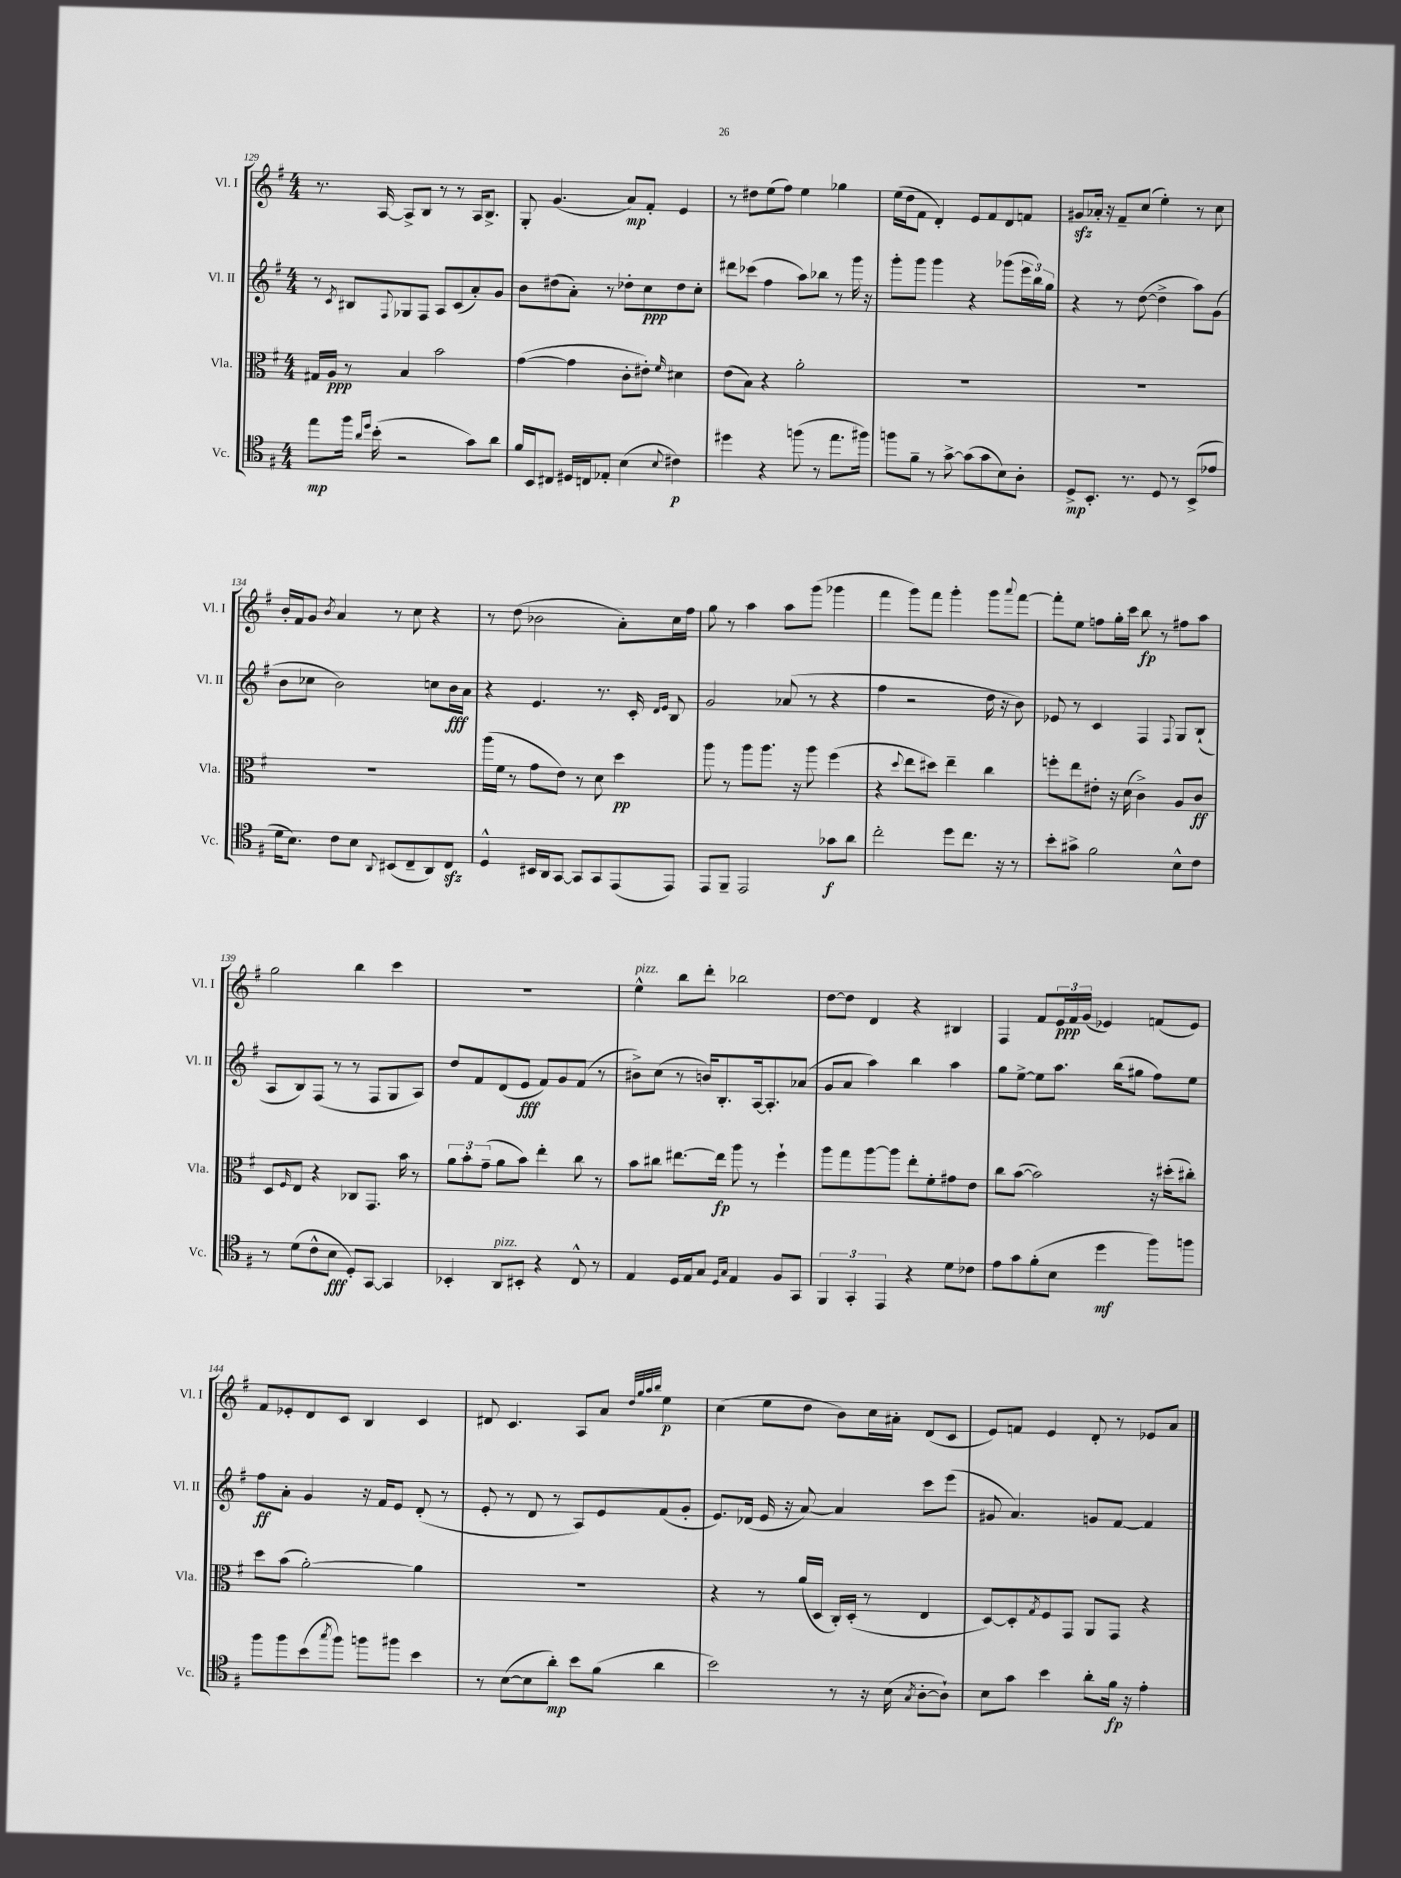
<<
\new StaffGroup <<
\new Staff = "s0" \with { instrumentName = "Vl. I" shortInstrumentName = "Vl. I" } {
    \clef treble \key g \major \numericTimeSignature \time 4/4
    r8. a16~ a8-> b8 r8 r8 a16 b8.-> |
    g8-. g'4.( a'8\mp) fis'8-. e'4 |
    r8 dis''8 e''8( fis''8) e''4 ges''4 |
    e''16( d''16 fis'8 d'4-.) e'8 fis'8 d'8 f'8 |
    gis'8\sfz aes'16-. r16 fis'8-- c''8( e''4-.) r8 c''8 |
    b'16-. fis'16 g'8 \acciaccatura { b'8 } a'4 r8 c''8 r4 |
    r8 d''8( bes'2 a'8-.) c''16 fis''16 |
    g''8 r8 a''4 a''8 g'''8( ges'''4 |
    fis'''4 g'''8) fis'''8 g'''4-. g'''8 \appoggiatura { a'''8 } fis'''8~ |
    fis'''8-. e''8 f''8 g''16-. c'''16 b''8\fp r8 fis''8 a''8 |
    g''2 b''4 c'''4 |
    R1 |
    e''4-^^\markup { \italic "pizz." } b''8 d'''8-. bes''2 |
    d''8~ d''8 d'4 r4 bis4 |
    fis4 fis'8 \tuplet 3/2 { e'16\ppp fis'16 g'16( } ees'4) f'8( ees'8) |
    fis'8 ees'8-. d'8 c'8 b4 c'4 |
    dis'8 c'4. a8 a'8 \grace { d''32 g''32 a''32 b''32 } e''4\p |
    c''4( e''8 d''8 b'8) c''16 ais'16-. d'8( c'8 |
    e'8) f'8 e'4 d'8-. r8 ees'8 a'8 \bar "|." |
}
\new Staff = "s1" \with { instrumentName = "Vl. II" shortInstrumentName = "Vl. II" } {
    \clef treble \key g \major \numericTimeSignature \time 4/4
    r8 \acciaccatura { c'8 } bis8 \appoggiatura { fis8 } ges8 fis8 a8 c'8( a'8-.) g'8 |
    b'8 dis''8( a'8-.) r8 des''8-. c''8\ppp des''8 c''8-. |
    dis'''8 ces'''8( fis''4 a''8) bes''8 r8 g'''16 r16 |
    g'''8-. g'''8 g'''4 r4 ges'''8( \tuplet 3/2 { e'''16 b''16) g''16 } |
    r4 r8 d''8~( d''4-> a''8) g'8( |
    b'8 ces''8 b'2) c''8 b'16\fff a'16 |
    r4 e'4. r8. c'16-. \grace { d'16 e'16 } b8 |
    g'2 aes'8( r8 r4 |
    fis''4 r2 d''16 r16 b'8) |
    ees'8 r8 c'4 fis4 \appoggiatura { fis8 } g8 b8-!( |
    a8 b8) fis8( r8 r8 fis8 g8 a8) |
    d''8 fis'8 d'8( e'8\fff fis'8) g'8 fis'8( r8 |
    bis'8->) c''8( r8 b'16) b8.-. a16~ a8.-. aes'8( |
    g'8 a'8 a''4) b''4 a''4 |
    g''8 e''8~-> e''8 a''8. b''16( gis''8 fis''8) e''8 |
    fis''8\ff a'8-. g'4 r16 fis'16 e'8 d'8-.( r8 |
    e'8-. r8 d'8 r8 a8) e'8 fis'8( g'8-. |
    e'8.) des'16( e'16 r16 a'8~) a'4 c'''8 e'''8( |
    gis'8 a'4.) g'8 fis'8~ fis'4 \bar "|." |
}
\new Staff = "s2" \with { instrumentName = "Vla." shortInstrumentName = "Vla." } {
    \clef alto \key g \major \numericTimeSignature \time 4/4
    gis16 a16\ppp r8 b4 b'2 |
    g'4~( g'4 c'8-. eis'8-.) \grace { fis'16 } dis'4 |
    e'8( b8) r4 a'2-. |
    R1 |
    R1 |
    R1 |
    a''16( fis'16 r8 g'8 e'8) r8 d'8 d''4\pp |
    a''8 r8 a''8 a''8. r16 a''8 fis''4( |
    r4 \appoggiatura { d''8 } e''8 dis''8) e''4-- c''4 |
    f''8-. e''8 eis'8-. r16 d'16( c'4->) a8 c'8\ff |
    d8 \grace { fis16 } e8 r4 ces8 g,8. b'16 r8 |
    \tuplet 3/2 { a'8 b'8-. g'8--( } a'8 b'8) e''4-. c''8 r8 |
    b'8 cis''8 eis''8.~ eis''16\fp a''8 r8 fis''4-! |
    a''8 g''8 a''8~ a''8 e''8-. fis'8-. gis'8 e'8 |
    c''8 b'8~( b'2) r16 dis''16-.( cis''8-.) |
    d''8 b'8( a'2~-.) a'4 |
    R1 |
    r4 r8 a'16( d16 c16-.) d16-.( r8 e4 |
    d8~) d8-. \acciaccatura { g8 } fis8 g,8 a,8 g,8 r4 \bar "|." |
}
\new Staff = "s3" \with { instrumentName = "Vc." shortInstrumentName = "Vc." } {
    \clef tenor \key g \major \numericTimeSignature \time 4/4
    e''8\mp fis''16 \grace { a'16 d''16 } b'16-.( r2 g'8) a'8 |
    fis'16 b,16 cis8 dis16 c16 ees8-. b4( \appoggiatura { b8 } cis'4\p) |
    dis''4 r4 f''8( r8 e''8. fis''16) |
    f''8 fis'8-- r8 g'8~-> g'8( g'8 b8) a8-. |
    d8->\mp b,8.-. r8. d8 r8 b,8->( ees'8 |
    d'16 b8.) c'8 b8 \appoggiatura { a,8 } bis,8( c8-- a,8) c8\sfz |
    d4-^ bis,16 a,16 g,8~ g,8 g,8 e,8( e,8) |
    e,8 fis,8-- e,2 ges'8\f a'8 |
    c''2-. d''8 c''8. r16 r8 |
    b'8-. gis'8-> fis'2 b8-^ c'8 |
    r8 d'8( c'8-^ b8\fff d8-.) g,8~ g,4 |
    bes,4-. a,8^\markup { \italic "pizz." } bis,8-. r4 c8-^ r8 |
    e4 d16 e16 g8 \grace { d16 g16 } e4 fis8 g,8 |
    \tuplet 3/2 { fis,4 g,4-. e,4 } r4 d'8 ces'8 |
    e'8 g'8 fis'8-.( b8 d''4\mf fis''8) f''8 |
    fis''8 fis''8 b'8( \acciaccatura { g''8 } fis''8) f''8 fis''8 b'4 |
    r8 b8~( b8 a'8-.\mp) b'8 fis'8( a'4 |
    b'2) r8 r16 b16( \acciaccatura { g8 } a8~-. a8-!) |
    b8 g'8 b'4 a'8-. fis'16\fp r16 e'4-. \bar "|." |
}
>>
>>
\layout { \context { \Score currentBarNumber = #129 } }
